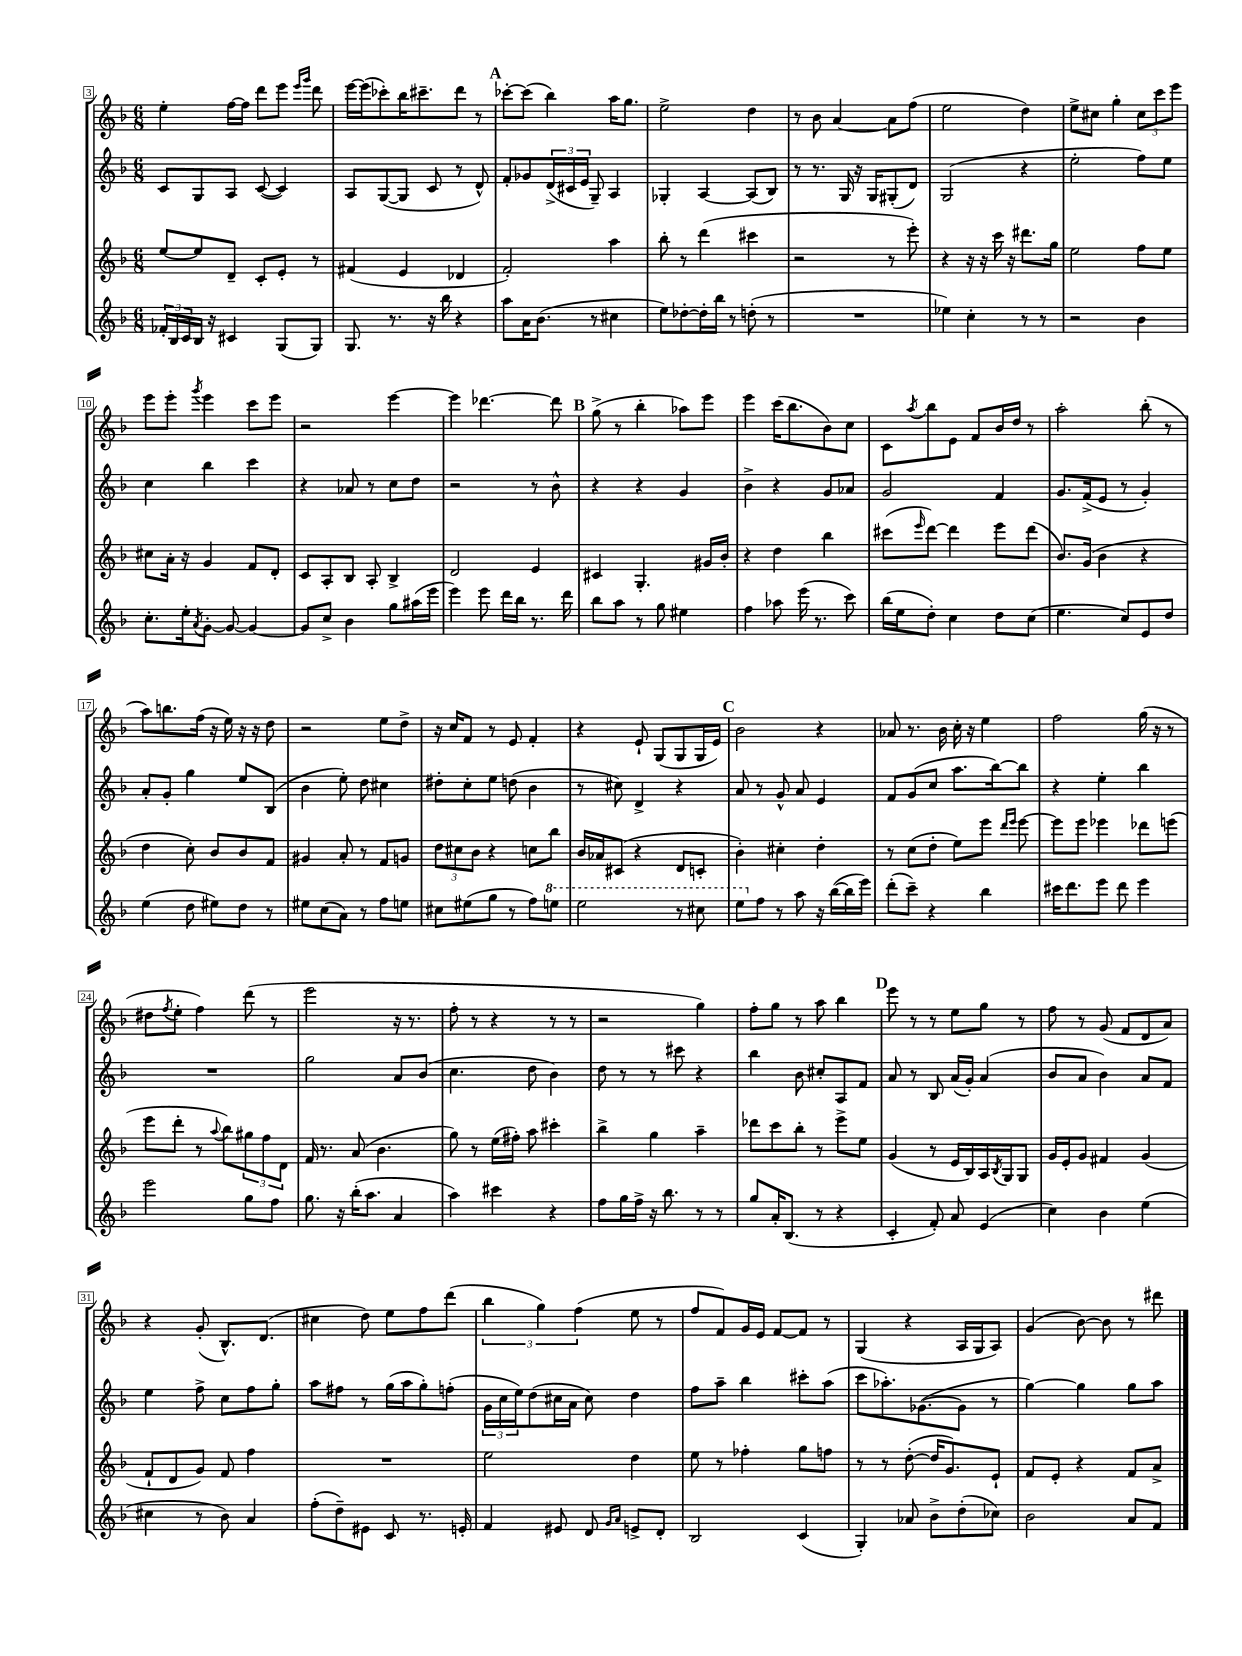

**kern	**kern	**kern	**kern
*staff4	*staff3	*staff2	*staff1
*clefG2	*clefG2	*clefG2	*clefG2
*k[b-]	*k[b-]	*k[b-]	*k[b-]
*M6/8	*M6/8	*M6/8	*M6/8
24f-'/LL	[8ee/L	8c/L	4ee'\
24B-/	.	.	.
24c/	.	.	.
16B-/JJ	8ee/]	8G/	.
16r	.	.	.
4c#/	8d~/J	8A/J	[16ff\LL
.	.	.	16ff\]JJ
.	8c'/L	([8c/	8ddd\L
(8G/L	8e'/J	4c/])	8eee\J
.	.	.	16qqeee/LL
.	.	.	16qqggg/JJ
8G/J)	8r	.	8ddd\
=	=	=	=
8.G/	(4f#/	8A/L	[16eee\LL
.	.	.	(16eee\]J
.	.	([8G/	8ccc-'\)
8.r	.	.	.
.	4e/	8G/]J	16bb-\K
.	.	.	8.ccc#~\
16r	.	8c/	.
16bb-\	.	.	.
4r	4d-/	8r	8ddd\J
.	.	8d^^/)	8r
=	=	=	=
8aa\L	2f'/)	8f'/L	[8ccc-'\L
16a\K	.	8g-/	(8ccc-\]J
(8.b-\J	.	.	.
.	.	(24d^/L	4bb-\)
.	.	24c#/	.
.	.	24e/JJ	.
8r	.	8G~/)	.
4cc#\	4aa\	4A/	16aa\LK
.	.	.	8.gg\J
=	=	=	=
8ee\L)	8bb-'\	4G-'/	2ee^\
[8dd-'\	8r	.	.
16dd-'\]L	(4ddd\	[4A/	.
16bb-\JJ	.	.	.
8r	.	.	.
(8dd'\	4ccc#\	(8A/]L	4dd\
8r	.	8B-/J)	.
=	=	=	=
2.r	2r	8r	8r
.	.	8.r	8b-\
.	.	.	[4a/
.	.	16G/	.
.	.	16r	.
.	.	16G/LK	.
.	8r	(8G#'/	8a\]L
.	8eee'\)	8d/J)	(8ff\J
=	=	=	=
4ee-\)	4r	(2G/	2ee\
4cc'\	16r	.	.
.	16r	.	.
.	16ccc\	.	.
.	16r	.	.
8r	8.ddd#\L	4r	4dd\)
8r	.	.	.
.	16gg\Jk	.	.
=	=	=	=
2r	2ee\	2ee'\	8ee^\L
.	.	.	8cc#\J
.	.	.	4gg'\
4b-\	8ff\L	8ff\L)	12cc#\L
.	.	.	12ccc\
.	8ee\J	8ee\J	.
.	.	.	12eee\J
=	=	=	=
8.cc'\L	8cc#\L	4cc\	8eee\L
.	16a'\Jk	.	8eee'\J
16ee'\k	16r	.	.
8qa/	.	.	8qggg/
[8g'\J	4g/	4bb-\	4eee\
8g/_	.	.	.
4g/_	8f/L	4ccc\	8ccc\L
.	8d'/J	.	8eee\J
=	=	=	=
8g/]L	8c/L	4r	2r
8cc^/J	8A'/	.	.
4b-\	8B-/J	8a-/	.
.	8A'/	8r	.
8gg\L	4B-^/	8cc\L	[4eee\
(16aa#\L	.	8dd\J	.
16eee\JJ	.	.	.
=	=	=	=
4eee\)	2d/	2r	4eee\]
8eee\	.	.	[4.ddd-\
16ddd\LL	.	.	.
16bb-\JJ	.	.	.
8.r	4e/	8r	.
.	.	8b-^^\	8ddd-\]
16ddd\	.	.	.
=	=	=	=
8bb-\L	4c#/	4r	(8gg^\
8aa\J	.	.	8r
8r	4.G'/	4r	4bb-'\
8gg\	.	.	.
4ee#\	.	4g/	8aa-\L)
.	16g#/LL	.	8eee\J
.	16b-'/JJ	.	.
=	=	=	=
4ff\	4r	4b-^\	4eee\
8aa-\	4dd\	4r	(16ccc\LK
.	.	.	8.bb-\
(16eee\	.	.	.
8.r	.	.	.
.	4bb-\	8g/L	8b-\)
8ccc\)	.	8a-/J	8cc\J
=	=	=	=
(16bb-\LL	(8ccc#\L	2g/	8c\L
16ee\J	.	.	.
.	16qqeee/	.	8qaa/
8dd'\J)	[8ddd\J)	.	8bb-\
4cc\	4ddd\]	.	8e\J
.	.	.	8f/L
8dd\L	8eee\L	4f/	16b-/L
.	.	.	16dd/JJ
(8cc\J	(8ddd\J	.	8r
=	=	=	=
4.ee\	8.b-/L)	8.g/L	2aa'\
.	(16g/Jk	(16f^/k	.
.	4b-\	8e/J	.
8cc/L)	.	8r	.
8e/	4r	4g'/)	(8bb-'\
8dd/J	.	.	8r
=	=	=	=
(4ee\	4dd\	8a'/L	8aa\L)
.	.	8g'/J	8.bb\
8dd\	8cc'\)	4gg\	.
.	.	.	(16ff\Jk
8ee#\L)	8b-/L	.	16r
.	.	.	16ee\)
8dd\J	8b-/	8ee/L	16r
.	.	.	16r
8r	8f/J	(8B-/J	8dd\
=	=	=	=
8ee#\L	4g#/	4b-\	2r
(8cc\	.	.	.
8a\J)	8a'/	8ee'\)	.
8r	8r	8dd\	.
8ff\L	8f/L	4cc#\	8ee\L
8ee\J	8g/J	.	8dd^\J
=	=	=	=
8cc#\L	12dd\L	8dd#'\L	16r
.	.	.	16cc/LK
.	12cc#\	.	.
(8ee#\	.	8cc'\	8f/J
.	12b-\J	.	.
8gg\J	4r	8ee\J	8r
8r	.	(8dd\	8e/
8ff\L)	8cc\L	4b-\	4f'/
8eee\J	8bb-\J	.	.
=	=	=	=
2eee\	16b-/LL	8r	4r
.	16a-/J	.	.
.	(8c#/J	8cc#\)	.
.	4r	4d^/	8e`/
.	.	.	(8G/L
8r	8d/L	4r	8G/
8ccc#\	8c'/J	.	16G/L
.	.	.	16e/JJ)
=	=	=	=
8eee\L	4b-'\)	8a/	2b-\
8ff\J	.	8r	.
8r	4cc#'\	8g^^/	.
8aa\	.	8a/	.
16r	4dd'\	4e/	4r
([16bb-\LL	.	.	.
16bb-\]	.	.	.
16eee\JJ)	.	.	.
=	=	=	=
(8ddd'\L	8r	8f/L	8a-/
8ccc~\J)	(8cc\L	(8g/	8.r
4r	8dd'\J	8cc/J	.
.	.	.	16b-\
.	8ee\L)	8.aa\L	16cc'\
.	.	.	16r
4bb-\	8eee\J	.	4ee\
.	.	[16bb-\k)	.
.	16qqddd/LL	.	.
.	16qqeee/JJ	.	.
.	[8eee\	8bb-\]J	.
=	=	=	=
16ccc#\LK	8eee\]L	4r	2ff\
8.ddd\	.	.	.
.	8eee\J	.	.
8eee\J	4eee-\	4ee'\	.
8ddd\	.	.	.
4eee\	8ddd-\L	4bb-\	(16gg\
.	.	.	16r
.	(8eee\J	.	8r
=	=	=	=
2eee\	8eee\L	2.r	8dd#\L
.	.	.	8qff/
.	8ddd'\J	.	8ee'\J
.	8r	.	4ff\)
.	8qqaa/	.	.
.	8bb-\L)	.	.
8gg\L	12gg#\	.	(8ddd\
.	12ff\	.	.
8ff\J	.	.	8r
.	12d\J	.	.
=	=	=	=
8.gg\	16f/	2gg\	2eee\
.	8.r	.	.
16r	.	.	.
(16bb-'\LK	(8a/	.	.
8.aa\J	.	.	.
.	4.b-\	.	.
4a/	.	8a/L	16r
.	.	.	8.r
.	.	(8b-/J	.
=	=	=	=
4aa\)	8gg\)	4.cc\	8ff'\
.	8r	.	8r
4ccc#\	(16ee\LL	.	4r
.	16ff#'\JJ)	.	.
.	8aa\	8dd\	.
4r	4ccc#'\	4b-\)	8r
.	.	.	8r
=	=	=	=
8ff\L	4bb-^\	8dd\	2r
16gg\L	.	8r	.
16ff^\JJ	.	.	.
16r	4gg\	8r	.
8.bb-\	.	.	.
.	.	8ccc#\	.
8r	4aa~\	4r	4gg\)
8r	.	.	.
=	=	=	=
8gg/L	8ddd-\L	4bb-\	8ff'\L
16a'/K	8ccc\	.	8gg\J
(8.B-/J	.	.	.
.	8bb-'\J	8b-\	8r
8r	8r	8cc#'/L	8aa\
4r	8eee^\L	8A/	4bb-\
.	8ee\J	8f/J	.
=	=	=	=
4c'/	(4g/	8a/	8eee\
.	.	8r	8r
8f'/)	8r	8B-/	8r
8a/	16e/LL	(16a/LL	8ee\L
.	16B-/)	16g'/JJ)	.
(4e/	16A/	(4a/	8gg\J
.	8qB-/	.	.
.	16G/J	.	.
.	8G/J	.	8r
=	=	=	=
4cc\)	16g/LL	8b-/L	8ff\
.	16e'/J	.	.
.	8g/J	8a/J	8r
4b-\	4f#/	4b-\)	(8g/
.	.	.	8f/L
(4ee\	(4g/	8a/L	8d/
.	.	8f/J	8a/J)
=	=	=	=
4cc#\	8f`/L	4ee\	4r
.	8d/	.	.
8r	8g/J)	8ff^\	(8g'/
8b-\)	8f/	8cc\L	8.B-^^/L)
4a/	4ff\	8ff\	.
.	.	.	(8.d/J
.	.	8gg'\J	.
=	=	=	=
(8ff'\L	2.r	8aa\L	4cc#\
8dd~\)	.	8ff#\J	.
8e#\J	.	8r	8dd\)
8c/	.	(16gg\LL	8ee\L
.	.	16aa\J	.
8.r	.	8gg'\)	8ff\
.	.	(8ff'\J	(8ddd\J
16e'/	.	.	.
=	=	=	=
4f/	2ee\	24g\LL	6bb-\
.	.	24cc\	.
.	.	24ee\J)	.
.	.	(8dd\	.
.	.	.	6gg\)
8e#/	.	16cc#\L	.
.	.	16a\JJ	.
.	.	.	(6ff\
8d/	.	8cc#\)	.
16qqg/LL	.	.	.
16qqa/JJ	.	.	.
8e^/L	4dd\	4dd\	8ee\
8d'/J	.	.	8r
=	=	=	=
2B-/	8ee\	8ff\L	8ff/L
.	8r	8aa~\J	8f/)
.	4ff-'\	4bb-\	16g/L
.	.	.	16e/JJ
.	.	.	[8f/L
(4c/	8gg\L	8ccc#'\L	8f/]J
.	8ff\J	(8aa\J	8r
=	=	=	=
4G'/)	8r	8ccc\L	(4G/
.	8r	8.aa-'\)	.
8a-/	([8dd'\	.	4r
.	.	([8.g-\	.
8b-^\L	16dd/]LK	.	.
.	8.g/)	.	.
(8dd'\	.	8g-\]J	16A/LL
.	.	.	16G/J
8cc-\J)	8e`/J	8r	8A/J)
=	=	=	=
2b-\	8f/L	[4gg\)	(4g/
.	8e'/J	.	.
.	4r	4gg\]	[8b-\)
.	.	.	8b-\]
8a/L	8f/L	8gg\L	8r
8f/J	8a^/J	8aa\J	8ddd#\
==	==	==	==
*-	*-	*-	*-
